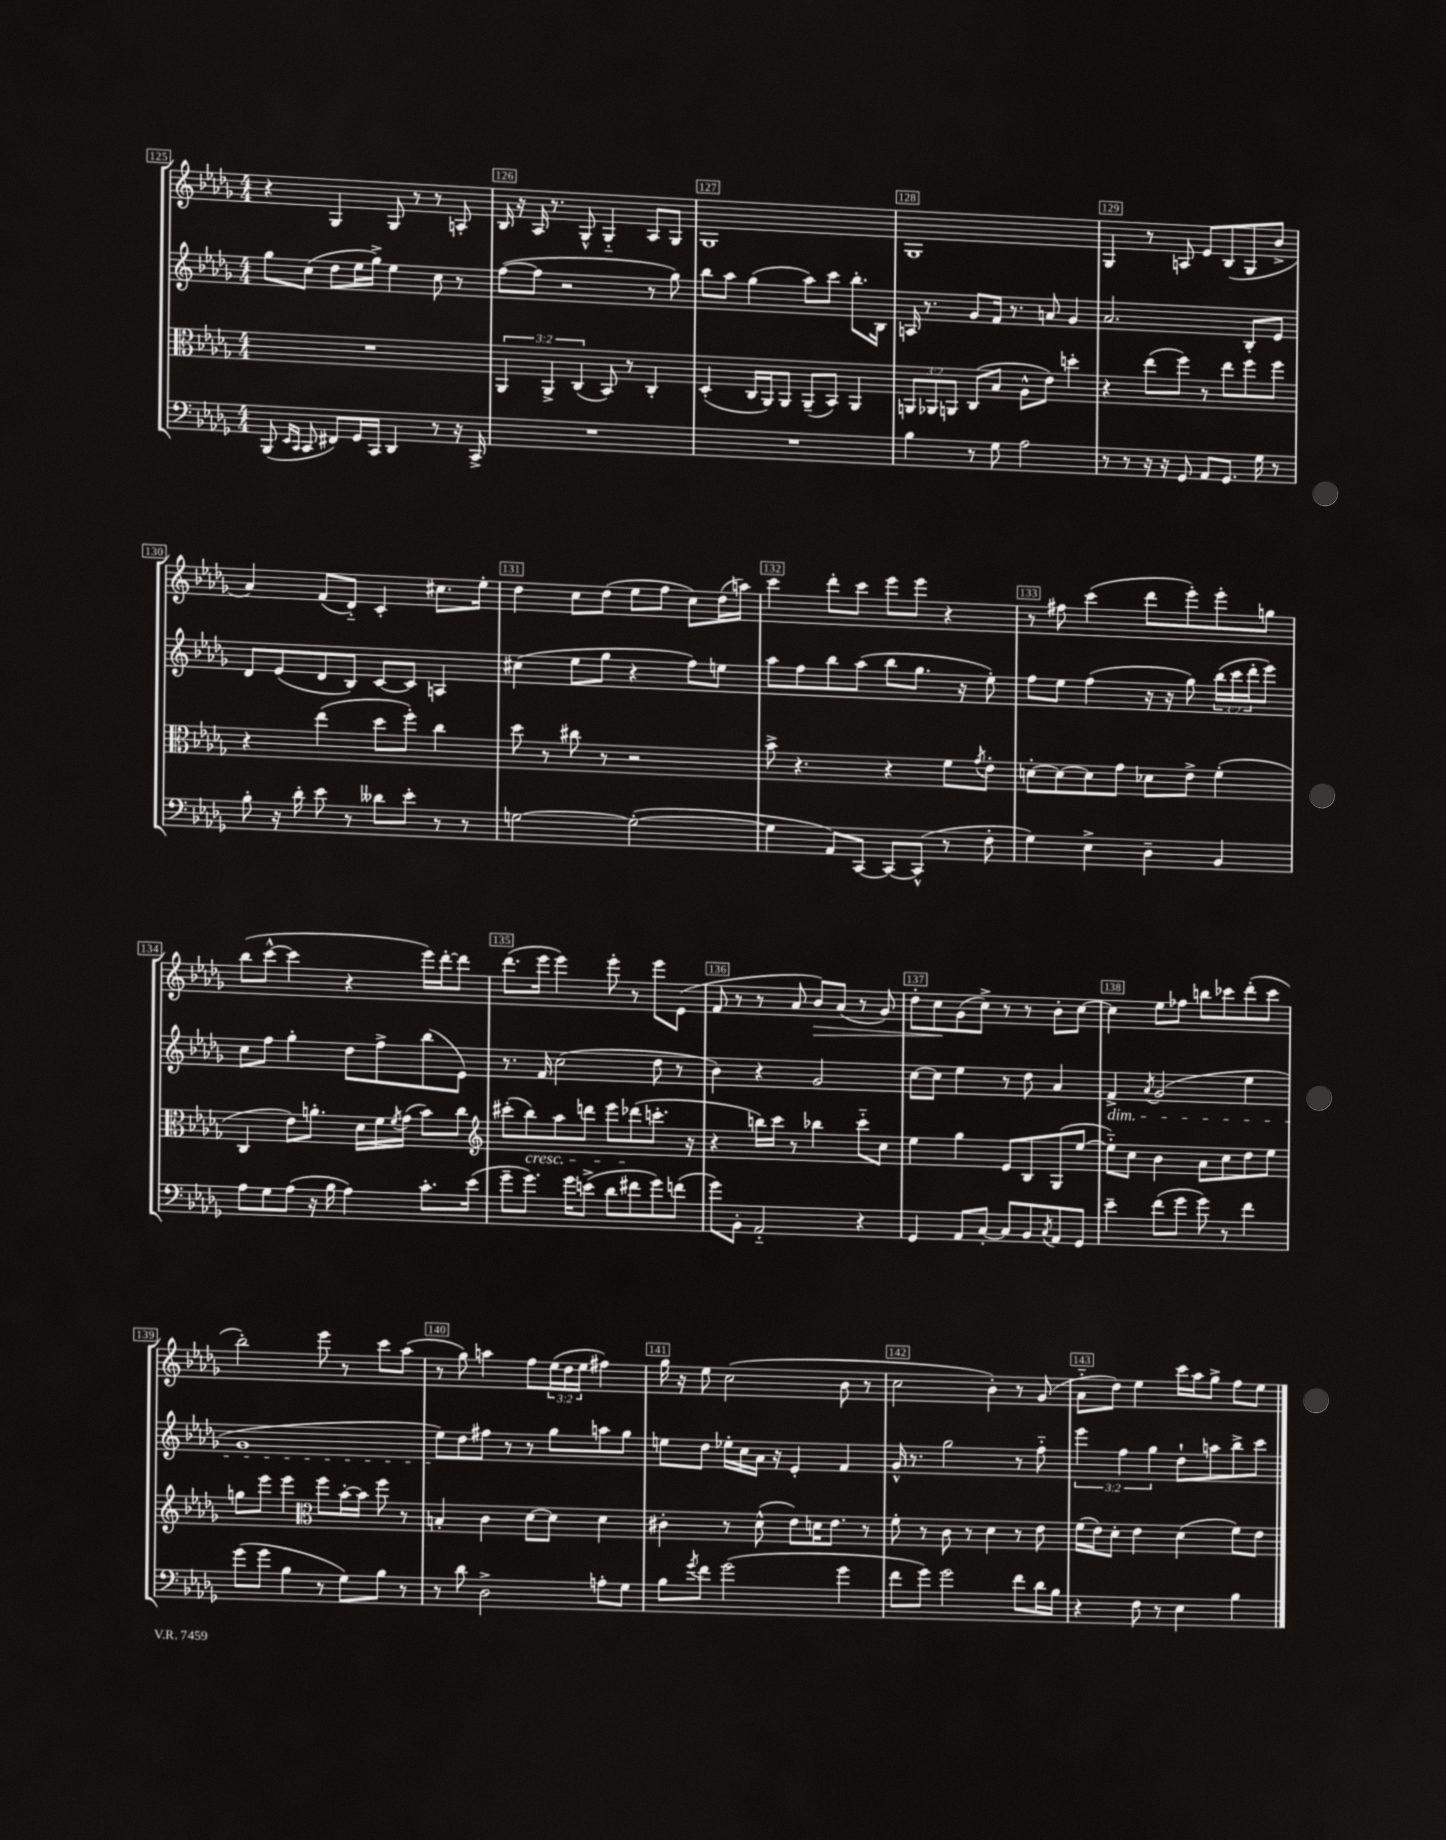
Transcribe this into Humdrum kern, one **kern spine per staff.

**kern	**kern	**kern	**kern	**dynam
*part4	*part3	*part2	*part1	*part1
*staff4	*staff3	*staff2	*staff1	*staff1
*clefF4	*clefC3	*clefG2	*clefG2	*
*k[b-e-a-d-g-]	*k[b-e-a-d-g-]	*k[b-e-a-d-g-]	*k[b-e-a-d-g-]	*
*M4/4	*M4/4	*M4/4	*M4/4	*
=125	=125	=125	=125	=125
(8BBB-/	1r	8gg-\L	4r	.
16qqEE-/LL	.	.	.	.
16qqCC/JJ	.	.	.	.
8CC/	.	(8cc\J	.	.
8FF#X/L)	.	8dd-\L	4G-/	.
16GG-/L	.	16ee-\L	.	.
16CC/JJ	.	16gg-^\JJ)	.	.
4DD-/	.	4ee-\	8G-/	.
.	.	.	8r	.
8r	.	8cc\	8r	.
16r	.	8r	8An'/	.
16CC^/	.	.	.	.
=126	=126	=126	=126	=126
1r	6AA-/	([8ff\L	16B-/	.
.	.	.	16r	.
.	.	8ff\J]	16A-/	.
.	6AA-^/	.	.	.
.	.	.	8.r	.
.	.	2r	.	.
.	(6C/	.	.	.
.	.	.	8G-^^/	.
.	8BB-/)	.	4G-/	.
.	8r	.	.	.
.	4C'/	8r	8A-/L	.
.	.	8gg-\)	8G-/J	.
=127	=127	=127	=127	=127
1r	(4D-'/	8bb-\L	1G-	.
.	.	8aa-\J	.	.
.	16C/LL	(4gg-\	.	.
.	16AA-/J)	.	.	.
.	8AA-/J	.	.	.
.	(8AA-~/L	8aa-\L)	.	.
.	8BB-/J)	8ccc\J	.	.
.	4AA-/	8.bb-'\L	.	.
.	.	16B-\Jk	.	.
=128	=128	=128	=128	=128
4B-\	12AAn/L	16An/	1G-	.
.	.	8.r	.	.
.	12AA-X/	.	.	.
.	12AAn/J	.	.	.
8r	(8C/L	8g-/L	.	.
8G-\	8B-/J	16f/Jk	.	.
.	.	8.r	.	.
2A-\	8A-^^\L	.	.	.
.	8e-\J)	8an/	.	.
.	4ddn'\	4g-/	.	.
=129	=129	=129	=129	=129
8r	4r	2.a-/	4G-/	.
8r	.	.	.	.
16r	(8ee-\L	.	8r	.
16r	.	.	.	.
8GG-/	8ff\J)	.	8An/	.
8AA-/L	8r	.	8e-/L	.
8.GG-/J	8ee-\L	.	(8B-/	.
.	8ff\	8B-'/L	8G-/	.
16G-\	.	.	.	.
8r	8ff\J	8e-/J	8b-^/J	.
!!LO:LB:g=z
=130	=130	=130	=130	=130
8B-'\	4r	8d-/L	4a-/)	.
16r	.	(8e-/	.	.
16d-'\	.	.	.	.
8e-\	(4ee-\	8d-/	(8f/L	.
8r	.	8B-/J)	8d-/J)	.
8d--X\L	8dd-\L	[8c/L	4c'/	.
8e-'\J	8ff'\J)	8c/J]	.	.
8r	4cc\	4An/	8.cc#X\L	.
8r	.	.	.	.
.	.	.	16ee-'\Jk	.
=131	=131	=131	=131	=131
[2Gn\	8dd-\	(4cc#X\	4dd-\	.
.	8r	.	.	.
.	8cc#X\	8ee-\L	8cc\L	.
.	8r	8gg-\J	(8dd-\J	.
(2G'\_	2r	4r	8ee-\L	.
.	.	.	8ff\J	.
.	.	8ff\L)	8cc\L)	.
.	.	8een\J	(16dd-\L	.
.	.	.	16aan\JJ)	.
=132	=132	=132	=132	=132
4G\]	8b-^\	8aa-\L	4ccc\	.
.	4.r	8ff\	.	.
8AA-/L)	.	8bb-\	8ddd-'\L	.
[8CC/J	.	(8aa-\J	8ccc\J	.
8CC/L_	4r	8bb-\L	8eee-\L	.
(8CC^^/J]	.	8.gg-\J	8eee-\J	.
8r	8f\L	.	4r	.
.	.	16r	.	.
.	8qg-/	.	.	.
8F'\	8e-'\J	8ee-'\)	.	.
=133	=133	=133	=133	=133
4G-\)	[8dn'\L	8ff\L	8r	.
.	8d\_	8ee-\J	8ff#X\	.
4E-^\	8d\]	(4ff\	(4ccc\	.
.	8g-\J	.	.	.
4D-~\	8d-X\L	16r	8ddd-\L	.
.	.	16r	.	.
.	8e-^\J	8gg-\)	8eee-'\)	.
4BB-/	(4f'\	(24bb-\LL	8eee-'\	.
.	.	24ccc\	.	.
.	.	24ddd-'\J	.	.
.	.	8eee-\J)	8ggn\J	.
!!LO:LB:g=z
=134	=134	=134	=134	=134
8A-\L	4C/	8cc\L	(8bb-\L	.
8G-\	.	8ff\J	[8ccc^^\J	.
(8A-\J	8e-\L)	4gg-'\	4ccc\]	.
16r	8.an'\J	.	.	.
16B-\	.	.	.	.
4A-\)	.	8dd-\L	4r	.
.	16d-\LL	.	.	.
.	16f\	8ff^\	.	.
.	8qf/	.	.	.
.	(16g-\JJ	.	.	.
8.c'\L	8b-\L)	(8bb-\	16eee-\LL)	.
.	.	.	[16ddd-'\J	.
.	8cc\J	8e-\J)	8ddd-\J]	.
(16e-\Jk	.	.	.	.
=135	=135	=135	=135	=135
*	*clefG2	*	*	*
8g-~\L	(8ccc#X'\L	8.r	(8.ddd-\L	.
!	!LO:TX:b:i:t=cresc.	!	!	!
8.g-\J)	8bb-\)	.	.	.
.	.	16f/	16eee-\Jk	.
.	8aa-\	(2cc\	4eee-\)	.
16g-\KL	.	.	.	.
(8en^\J	8dddn\J	.	.	.
8d-\L	8eee-\L	.	8eee-'\	.
8f#X\	(8ddd-X\	.	8r	.
8g-\)	8.cccn'\J	8dd-\	8eee-\L	.
(8fn\J	.	8r	(8e-\J	.
.	16r	.	.	.
=136	=136	=136	=136	=136
8g-\L)	4r	4b-\)	8f/	.
8BB-'\J	.	.	8r	.
2AA-/	16bbn\LL)	4r	8r	.
.	16ccc\JJ	.	.	.
.	8r	.	8a-/	.
!	!	!	!	!LO:HP:b
.	4bb-X\	2g-/	8b-/L)	>
.	.	.	(8a-/J	.
4r	8ccc\L	.	8r	.
.	8cc\J	.	8g-/)	.
=137	=137	=137	=137	=137
4GG-/	4ee-\	[8cc\L	8dd-'\L	.
.	.	8cc\J]	8cc\	.
8AA-/L	4gg-\	4ee-\	(8g-\	]
[8C'/J	.	.	8cc^\J)	.
8C/L]	8e-/L	8r	8r	.
8BB-/	8B-/	8dd-\	8r	.
8qC/	.	.	.	.
8AA-/	(8G-/	4a-/	8b-'\L	.
8GG-/J	[8ee-/J	.	[8cc\J	.
=138	=138	=138	=138	=138
!	!	!LO:TX:b:i:t=dim.	!	!
4e-~\	8ee-\L])	4f^/	4cc\]	.
.	8cc\J	.	.	.
.	.	8qa-/	.	.
(8f\L	4b-\	(2g-/	8ee-\L	.
8g-\J	.	.	8ff-X\J	.
8g-\)	8a-\L	.	8bbn\L	.
8r	8cc\	.	8ccc-X\	.
4f\	8dd-\	4ee-\	(8ddd-'\	.
.	8ee-\J	.	8ccc-\J	.
!!LO:LB:g=z
=139	=139	=139	=139	=139
(8g-\L	8ggn\L	1g-	2bb-'\)	.
8g-\J	8eee-\J	.	.	.
4B-\	4eee-\	.	.	.
*	*clefC3	*	*	*
8r	8ff\L	.	8eee-\	.
8G-\L)	[16b-'\L	.	8r	.
.	16b-\JJ]	.	.	.
8B-\J	8ff\	.	8ccc\L	.
8r	8r	.	(8aa-\J	.
=140	=140	=140	=140	=140
8r	4Bn'/	8ee-\L)	8r	.
8d-\	.	8dd-\	8gg-\)	.
2D-^\	4c\	8ff#X\J	4aan\	.
.	.	8r	.	.
.	[8d-\L	8r	8ff\L	.
.	8d-\J]	8gg-\L	(24ee-\L	.
.	.	.	24dd-\	.
.	.	.	24ee-\JJ	.
8An'\L	4d-\	8aan\	4ff#X\)	.
8G-\J	.	8gg-\J	.	.
=141	=141	=141	=141	=141
8B-\L	4c#X'\	8een\L	16gg-\	.
.	.	.	16r	.
8qg-/	.	.	.	.
8f\J	.	8dd-\J	8ee-\	.
(2g-\	8r	16ee-X'\LL	(2cc\	.
.	.	16cc\	.	.
.	(8d-^^\	16a-\JJ	.	.
.	.	16r	.	.
.	8e-\L)	4e-'/	.	.
.	16dn\K	.	.	.
.	8.e-\J	.	.	.
4g-\	.	4f/	8b-\	.
.	8r	.	8r	.
=142	=142	=142	=142	=142
8f\L	8f'\	16g-^^/	2cc\	.
.	.	8.r	.	.
8g-\J)	8r	.	.	.
2g-\	8c\	2gg-\	.	.
.	8r	.	.	.
.	4d-\	.	4b-'\)	.
8f\L	8r	8r	8r	.
16d-\L	8e-\	8ff\	(8g-/	.
16B-\JJ	.	.	.	.
=143	=143	=143	=143	=143
4r	(16f\LL	6eee-\	8a-\L	.
.	16e-\J)	.	.	.
.	8d-'\J	.	8dd-\J)	.
.	.	6ff\	.	.
8F\	4e-\	.	4ee-\	.
.	.	6gg-\	.	.
8r	.	.	.	.
4E-\	(4d-\	8dd-`\L	16ccc\LL	.
.	.	.	16aa-\J	.
.	.	8aan\	8gg-^\J	.
4B-\	8f\L)	8bb-^\	8ff\L	.
.	8e-\J	8ccc\J	8ee-\J	.
==	==	==	==	==
*-	*-	*-	*-	*-
